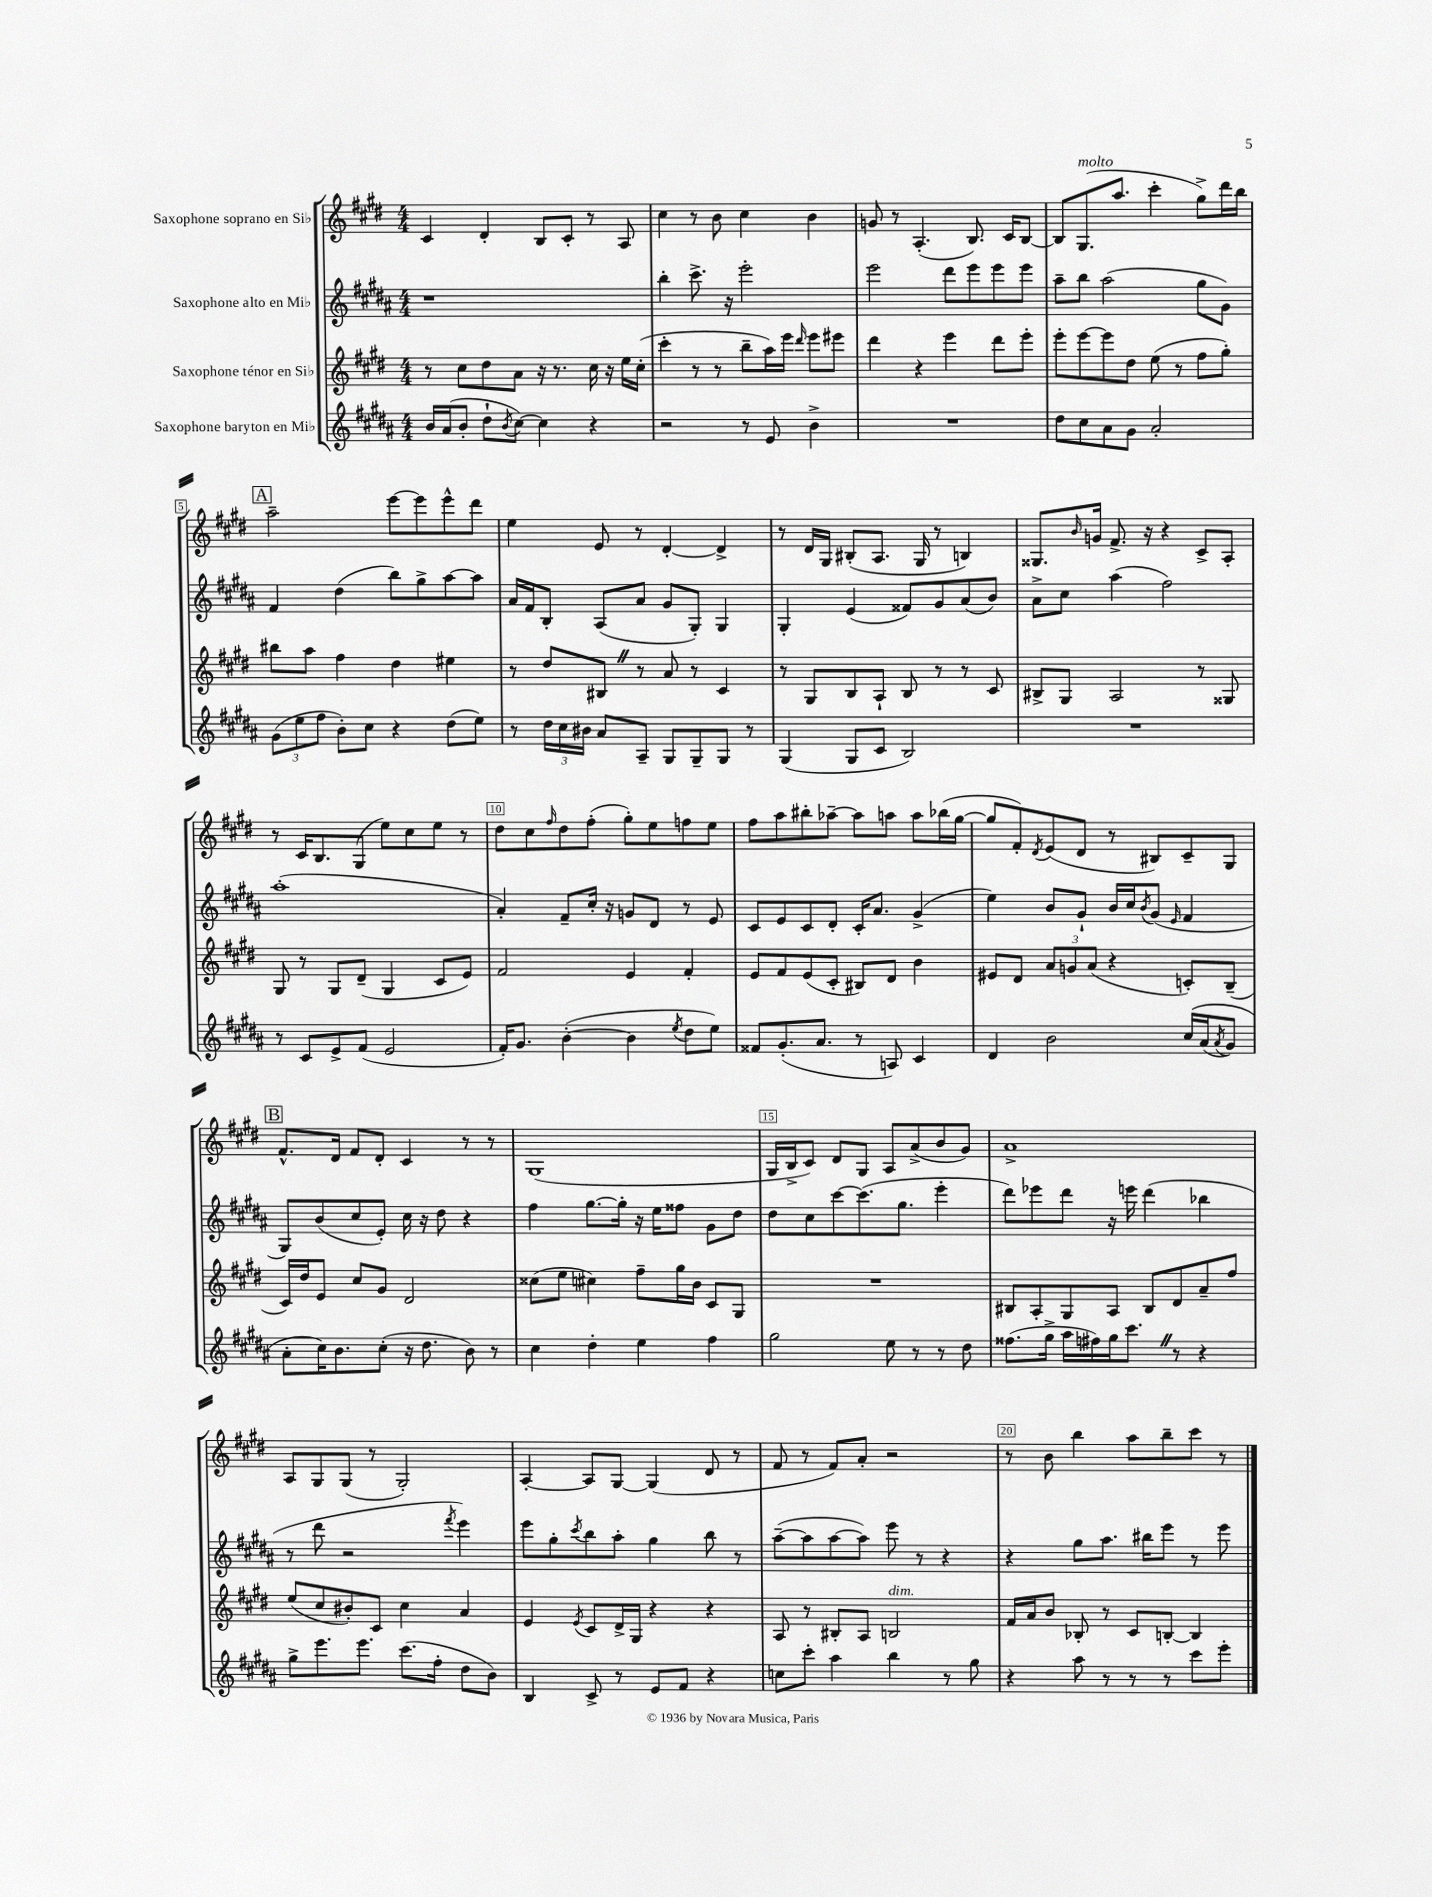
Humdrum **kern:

**kern	**kern	**kern	**kern
*staff4	*staff3	*staff2	*staff1
*clefG2	*clefG2	*clefG2	*clefG2
*k[f#c#g#d#a#]	*k[f#c#g#d#]	*k[f#c#g#d#a#]	*k[f#c#g#d#]
*M4/4	*M4/4	*M4/4	*M4/4
16b/LL	8r	1r	4c#/
(16a#/J	.	.	.
8b'/J	8cc#\L	.	.
8dd#`\L	8dd#\	.	4d#'/
8qb/	.	.	.
[8cc#\J)	8a\J	.	.
4cc#\]	16r	.	8B/L
.	8.r	.	.
.	.	.	8c#'/J
4r	16cc#\	.	8r
.	16r	.	.
.	16ee\LL	.	8A/
.	(16cc#'\JJ	.	.
=	=	=	=
2r	4ccc#'\	4bb'\	4cc#\
.	8r	8.ccc#^\	8r
.	8r	.	8b\
.	.	16r	.
8r	8bb~\L	2eee'\	4cc#\
8e/	16aa\L)	.	.
.	16eee\JJ	.	.
.	16qqddd#/	.	.
4b^\	8eee\L	.	4b\
.	8eee#\J	.	.
=	=	=	=
1r	4ddd#\	2eee\	8g/
.	.	.	8r
.	4r	.	(4.A'/
.	4eee\	8ddd#\L	.
.	.	8eee\	8.B/)
.	8ddd#\L	8eee\	.
.	.	.	16c#/LK
.	8eee'\J	8eee\J	[8B/J
=	=	=	=
8dd#\L	8eee'\L	8aa#~\L	8B/]L
8cc#\	[8eee\	8bb\J	(8.G#/
8a#\	8eee\]	(2aa#\	.
.	.	.	8.aa/J
8g#\J	8dd#\J	.	.
2a#'/	(8ee\	.	4ccc#'\
.	8r	.	.
.	8ff#\L	8gg#\L	8gg#^\L)
.	8gg#'\J)	8g#\J)	16ddd#\L
.	.	.	16bb\JJ
=	=	=	=
(12g#\L	8bb#\L	4f#/	2aa~\
12ee\	.	.	.
.	8aa\J	.	.
12ff#\J	.	.	.
8b'\L)	4ff#\	(4dd#\	.
8cc#\J	.	.	.
4r	4dd#\	8bb\L)	[8eee\L
.	.	8gg#^\	8eee\]
(8dd#\L	4ee#\	[8aa#\	8eee^^\
8ee\J)	.	8aa#\]J	8ddd#\J
=	=	=	=
8r	8r	16a#/LL	4ee\
.	.	16f#/J	.
24dd#\LL	8dd#/L	8B'/J	.
24cc#\	.	.	.
24b#\JJ	.	.	.
8a#/L	8B#/J	(8A#/L	8e/
8A#~/J	8r	8a#/J	8r
8G#/L	8a/	8g#/L	[4d#'/
8G#~/	8r	8G#'/J)	.
8G#/J	4c#/	4G#/	4d#^/]
8r	.	.	.
=	=	=	=
(4G#/	8r	4G#'/	8r
.	8G#/L	.	16d#/LL
.	.	.	16G#/JJ
8G#/L	8B/	(4e/	(8B#'/L
8c#/J	8A`/J	.	8.A/J
2B/)	8B/	8f##/L)	.
.	.	.	16G#/
.	8r	8g#/	8r
.	8r	(8a#/	4B/)
.	8c#/	8b/J)	.
=	=	=	=
1r	8B#^/L	8a#^\L	8.G##/L
.	8G#/J	8cc#\J	.
.	.	.	16qqb/
.	.	.	16g/Jk
.	2A/	(4aa#\	8.f#^/
.	.	.	16r
.	.	2ff#\)	4r
.	8r	.	8c#^/L
.	8G##/	.	8A'/J
=	=	=	=
8r	8G#/	(1aa#'	8r
8c#/L	8r	.	16c#/LK
.	.	.	8.B/
8e^/	8G#/L	.	.
(8f#/J	(8d#~/J	.	(8G#/J
2e/	4G#/	.	8ee\L)
.	.	.	8cc#\
.	8c#/L	.	8ee\J
.	8e/J)	.	8r
=	=	=	=
16f#'/LK)	2f#/	4a#'/)	8dd#\L
8.g#/J	.	.	.
.	.	.	8cc#\
.	.	.	16qqff#/
([4b'\	.	8f#~/L	8dd#\
.	.	16cc#'/Jk	(8ff#'\J
.	.	16r	.
4b\]	4e/	8g/L	8gg#'\L)
.	.	8d#/J	8ee\
8qee/	.	.	.
8dd#\L	4f#'/	8r	8ff\
8ee\J)	.	8e/	8ee\J
=	=	=	=
8f##/L	8e/L	8c#/L	8ff#\L
(8.g#'/	8f#/	8e/	8aa\
.	(8e/	8c#/	8bb#'\
8.a#/J	.	.	.
.	8c#'/J	8d#'/J	[8aa-~\J
8r	8B#/L)	16c#'/LK	8aa-\]L
.	.	8.a#/J	.
8A/)	8d#/J	.	8aa\J
4c#/	4b\	(4g#^/	8aa\L
.	.	.	(16bb-\L
.	.	.	[16gg#\JJ
=	=	=	=
4d#/	8e#/L	4ee\)	8gg#/]L
.	8d#/J	.	8f#'/)
.	.	.	8qd#/
2b\	12a/L	8b/L	(8e/
.	12g/	.	.
.	.	8g#`/J	8d#/J
.	(12a/J	.	.
.	4r	16b/LL	8r
.	.	16cc#/J	.
.	.	8qb/	.
.	.	(8g#/J	8B#/L)
.	.	16qqe/	.
&(16cc#/LL	8c'/L)	4f#/	8c#~/
(16a#/J	.	.	.
8qa#/	.	.	.
8g#/J)	(8B~/J	.	8G#/J
=	=	=	=
8a#'\L	16c#/LL)	8G#/L)	8.f#^^/L
.	16dd#/J	.	.
16cc#\K&)	8e/J	(8b/	.
8.b\	.	.	16d#/Jk
.	8cc#/L	8cc#/	8f#/L
(8cc#'\J	8g#/J	8e'/J)	8d#'/J
16r	2d#/	16cc#\	4c#/
8.dd#\	.	16r	.
.	.	8dd#\	.
8b\)	.	4r	8r
8r	.	.	8r
=	=	=	=
4cc#\	(8cc##\L	4ff#\	(1G#
.	8ee\J	.	.
4dd#'\	4cc#\)	[8.gg#\L	.
.	.	16gg#'\]Jk	.
4ee\	8ff#~\L	16r	.
.	.	16ee\LK	.
.	16gg#\L	8ff##\J	.
.	16b\JJ	.	.
4ff#\	8c#/L	8g#\L	.
.	8G#/J	8dd#\J	.
=	=	=	=
2gg#\	1r	8dd#\L	16G#/LL
.	.	.	16B^/J
.	.	8cc#\	8c#/J)
.	.	[8ccc#\	8d#/L
.	.	(8.ccc#\]	8G#/J
8ee\	.	.	8A/L
.	.	8.gg#\J	.
8r	.	.	(8a^/
8r	.	4eee'\	8b/
8dd#\	.	.	8g#/J)
=	=	=	=
(8.ff##\L	8B#/L	8ddd#\L)	1a^
.	8A'/	8eee-\	.
16gg#^\Jk	.	.	.
16aa#\LL	8G#/	8ddd#\J	.
16ff#\)	.	.	.
16gg#\J	8A/J	16r	.
8.ccc#\J	.	16eee\	.
.	8B#/L	(4ddd#\	.
8r	8d#/	.	.
4r	8a~/	4bb-\	.
.	8ff#/J	.	.
=	=	=	=
8gg#^\L	(8ee/L	8r	8A/L
8.eee\	8cc#/	8ddd#\	8G#/
.	8b#'/)	2r	(8G#/J
8.eee\J	.	.	.
.	8c#/J	.	8r
(8.ccc#\L	4cc#\	.	2G#'/)
16ff#'\Jk	.	.	.
.	.	8qfff#/	.
8dd#\L	4a/	4eee\)	.
8b\J)	.	.	.
=	=	=	=
4B/	4e/	8eee\L	[4A'/
.	.	8gg#'\	.
.	8qe/	8qccc#/	.
8c#^/	8c#/L	8bb\	8A/]L
8r	16d#^/L	8aa#'\J	[8G#/J
.	16G#/JJ	.	.
8e/L	4r	4gg#\	(4G#/]
8f#/J	.	.	.
4r	4r	8bb\	8d#/
.	.	8r	8r
=	=	=	=
8cc\L	8A/	([8aa#~\L	8f#/
8ccc#'\J	8r	8aa#\]	8r
4aa#\	8B#'/L	[8aa#\	8f#/L)
.	8A/J	8aa#\]J)	8a'/J
4bb\	2B/	8eee\	2r
.	.	8r	.
8r	.	4r	.
8gg#\	.	.	.
=	=	=	=
4r	16f#/LL	4r	8r
.	16a/J	.	.
.	8b/J	.	8b\
8aa#\	8B-'/	8gg#\L	4bb\
8r	8r	8.aa#\J	.
8r	8c#/L	.	8aa\L
.	.	16bb#\LK	.
8r	[8B'/J	8eee\J	8bb~\
8ccc#\L	4B/]	8r	8ccc#\J
8eee'\J	.	8eee\	8r
==	==	==	==
*-	*-	*-	*-
